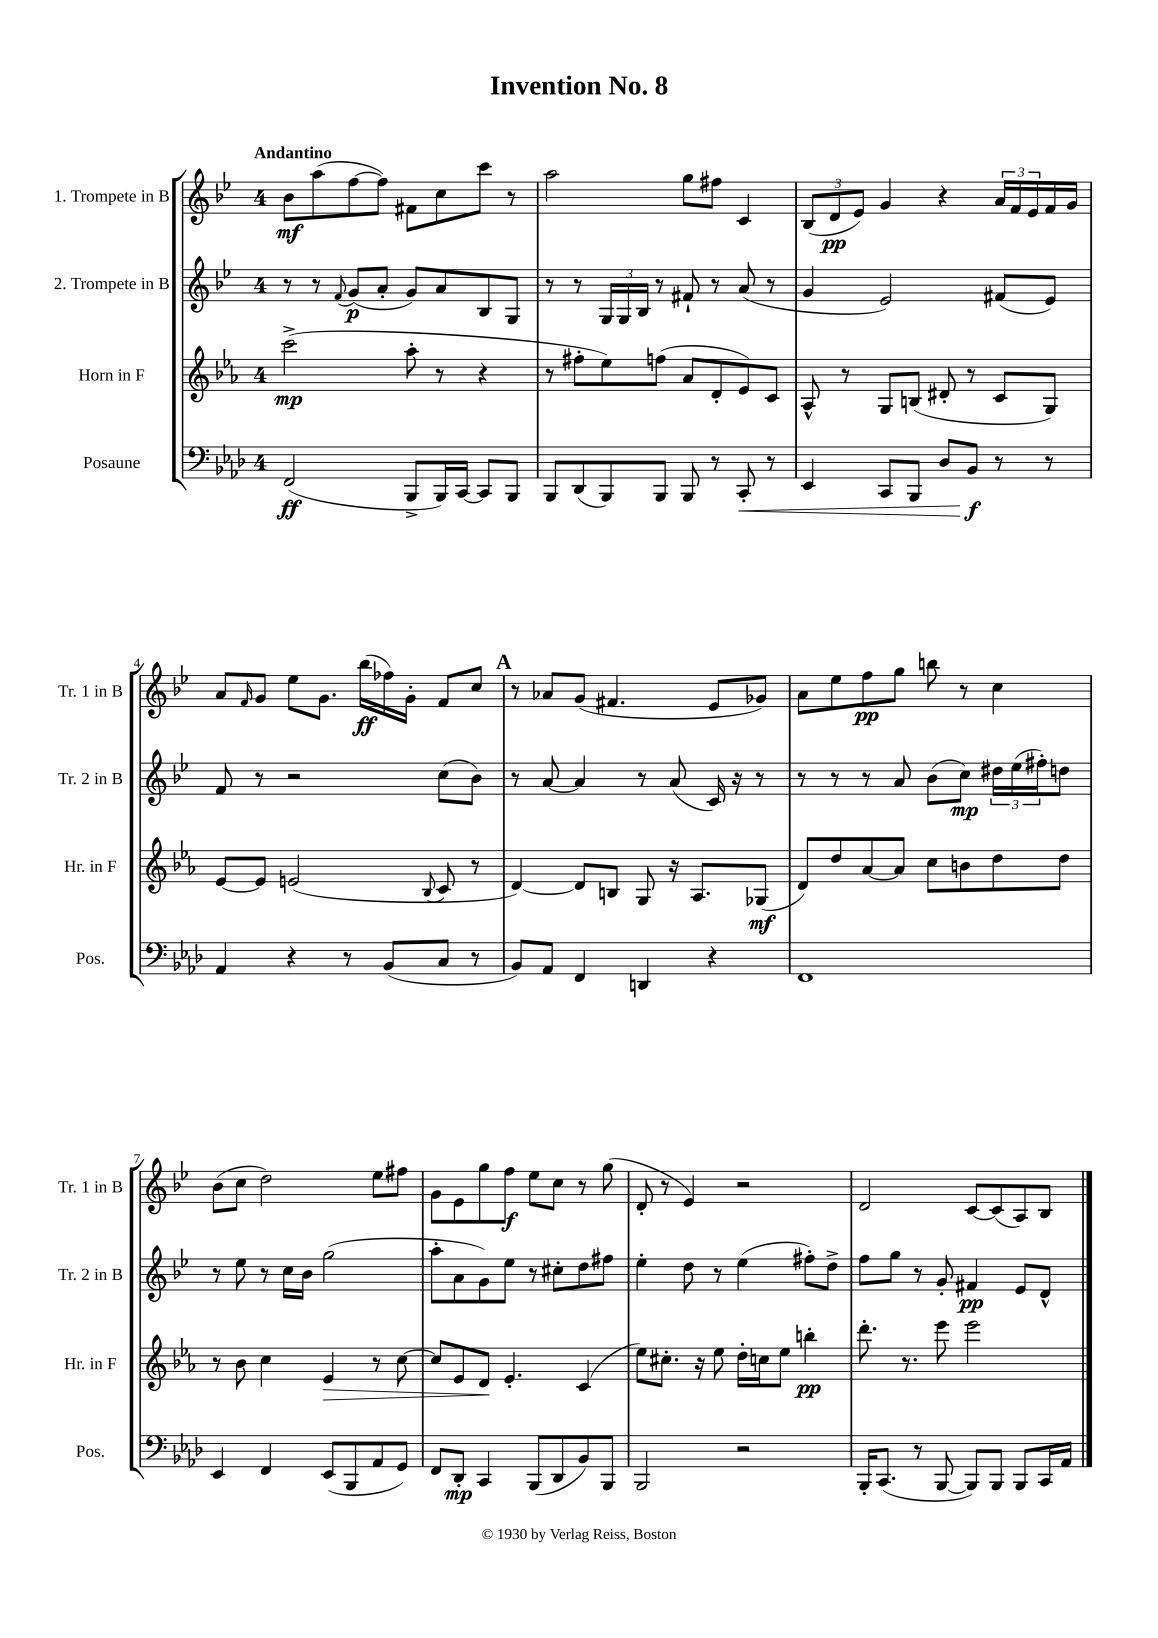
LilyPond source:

\header { title = "Invention No. 8" }
<<
\new StaffGroup <<
\new Staff = "s0" \with { instrumentName = "1. Trompete in B" shortInstrumentName = "Tr. 1 in B" } {
    \clef treble \key bes \major \once \override Staff.TimeSignature.style = #'single-digit \time 4/4 \tempo "Andantino"
    bes'8\mf a''8( f''8~ f''8) fis'8 c''8 c'''8 r8 |
    a''2 g''8 fis''8 c'4 |
    \tuplet 3/2 { bes8( d'8\pp ees'8) } g'4 r4 \tuplet 3/2 { a'16 f'16 ees'16 } f'16 g'16 |
    a'8 \grace { f'16 } g'8 ees''8 g'8. bes''16\ff( fes''16) g'16-. f'8 c''8 |
    \mark \markup { \bold "A" } r8 aes'8 g'8( fis'4. ees'8 ges'8) |
    a'8 ees''8 f''8\pp g''8 b''8 r8 c''4 |
    bes'8( c''8 d''2) ees''8 fis''8 |
    g'8 ees'8 g''8 f''8\f ees''8 c''8 r8 g''8( |
    d'8-. r8 ees'4) r2 |
    d'2 c'8~ c'8( a8) bes8 \bar "|." |
}
\new Staff = "s1" \with { instrumentName = "2. Trompete in B" shortInstrumentName = "Tr. 2 in B" } {
    \clef treble \key bes \major \once \override Staff.TimeSignature.style = #'single-digit \time 4/4
    r8 r8 \appoggiatura { f'8 } g'8\p( a'8-. g'8) a'8 bes8 g8 |
    r8 r8 \tuplet 3/2 { g16 g16 bes16 } r8 fis'8-! r8 a'8( r8 |
    g'4 ees'2) fis'8( ees'8) |
    f'8 r8 r2 c''8( bes'8) |
    \mark \markup { \bold "A" } r8 a'8~ a'4 r8 a'8( c'16) r16 r8 |
    r8 r8 r8 a'8 bes'8( c''8\mp) \tuplet 3/2 { dis''16 ees''16( fis''16-.) } d''8 |
    r8 ees''8 r8 c''16 bes'16 g''2( |
    a''8-. a'8 g'8) ees''8 r8 cis''8-. d''8 fis''8 |
    ees''4-. d''8 r8 ees''4( fis''8-.) d''8-> |
    f''8 g''8 r8 g'8-. fis'4\pp ees'8 d'8-^ \bar "|." |
}
\new Staff = "s2" \with { instrumentName = "Horn in F" shortInstrumentName = "Hr. in F" } {
    \clef treble \key ees \major \once \override Staff.TimeSignature.style = #'single-digit \time 4/4
    c'''2->\mp( aes''8-. r8 r4 |
    r8 fis''8-. ees''8) f''8( aes'8 d'8-. ees'8) c'8 |
    aes8-^ r8 g8 b8( dis'8-. r8 c'8 g8) |
    ees'8~ ees'8 e'2( \appoggiatura { bes8 } c'8 r8 |
    \mark \markup { \bold "A" } d'4~) d'8 b8 g8 r16 aes8. ges8\mf( |
    d'8) d''8 aes'8~ aes'8 c''8 b'8 d''8 d''8 |
    r8 bes'8 c''4 ees'4\> r8 c''8~ |
    c''8 ees'8 d'8\! ees'4.-. c'4( |
    ees''8) cis''8.-. r16 ees''8 d''16-. c''16 ees''8 b''4-.\pp |
    d'''8.-. r8. ees'''8 ees'''2 \bar "|." |
}
\new Staff = "s3" \with { instrumentName = "Posaune" shortInstrumentName = "Pos." } {
    \clef bass \key aes \major \once \override Staff.TimeSignature.style = #'single-digit \time 4/4
    f,2\ff( bes,,8-> bes,,16) c,16~ c,8 bes,,8 |
    bes,,8 des,8( bes,,8) bes,,8 bes,,8 r8 c,8-.\< r8 |
    ees,4 c,8 bes,,8 des8 bes,8\f\! r8 r8 |
    aes,4 r4 r8 bes,8( c8 r8 |
    \mark \markup { \bold "A" } bes,8) aes,8 f,4 d,4 r4 |
    f,1 |
    ees,4 f,4 ees,8( bes,,8 aes,8 g,8) |
    f,8 des,8-.\mp c,4 bes,,8( des,8 bes,8) bes,,8 |
    bes,,2 r2 |
    bes,,16-. c,8.( r8 bes,,8~ bes,,8) bes,,8 bes,,8 c,16 aes,16 \bar "|." |
}
>>
>>
